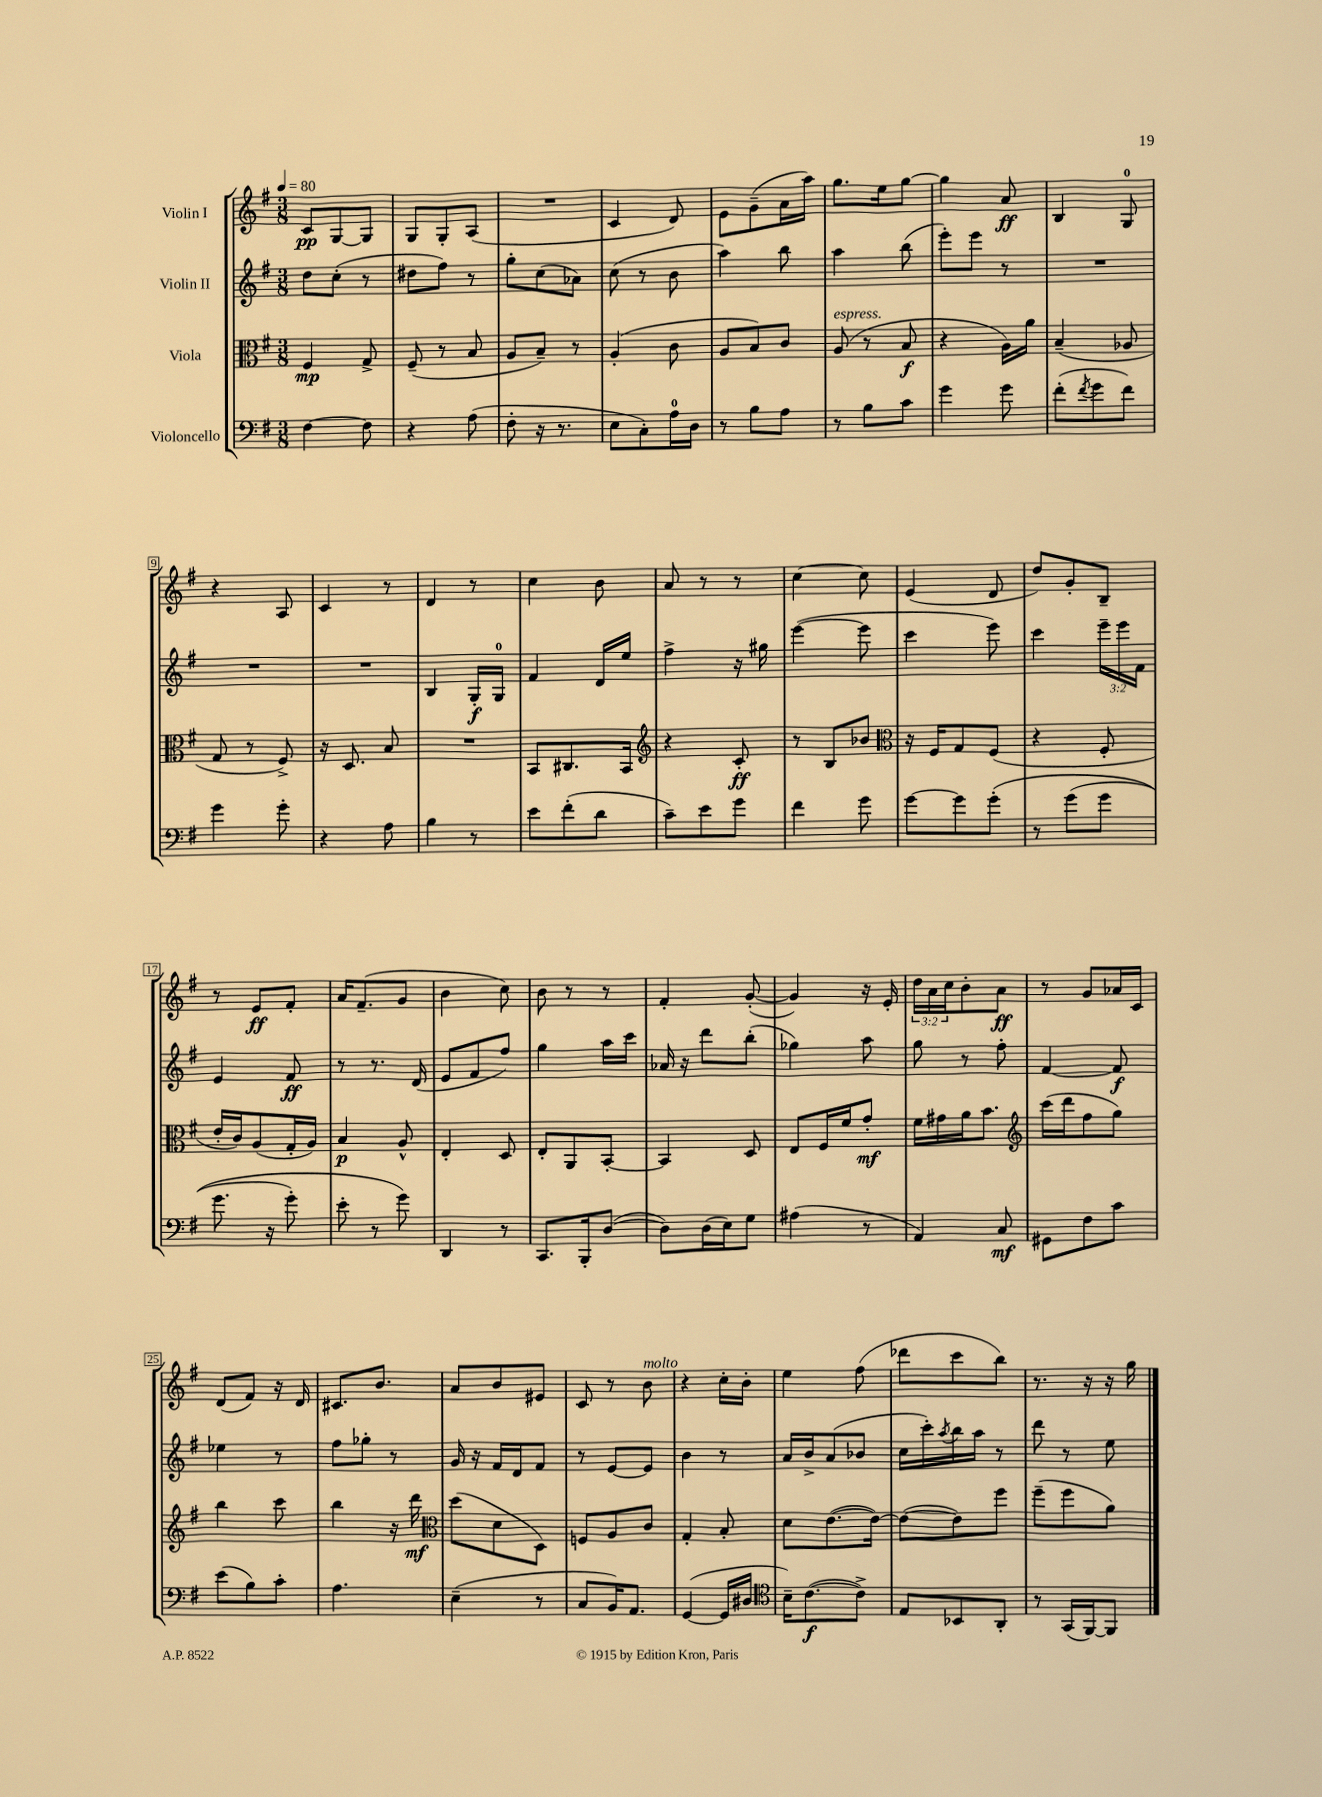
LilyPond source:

<<
\new StaffGroup <<
\new Staff = "s0" \with { instrumentName = "Violin I" } {
    \clef treble \key g \major \numericTimeSignature \time 3/8 \override Staff.TupletNumber.text = #tuplet-number::calc-fraction-text \tempo 4 = 80
    c'8\pp g8~ g8 |
    g8 g8-. a8( |
    R4. |
    c'4 d'8) |
    e'8 g'8--( a'16 a''16) |
    g''8. e''16 g''8~ |
    g''4 a'8\ff |
    b4 g8-0 |
    r4 a8 |
    c'4 r8 |
    d'4 r8 |
    c''4 b'8 |
    a'8 r8 r8 |
    c''4~ c''8 |
    e'4( d'8 |
    d''8) g'8-. b8-- |
    r8 e'8\ff fis'8-. |
    a'16 fis'8.--( g'8 |
    b'4 c''8) |
    b'8 r8 r8 |
    fis'4-. g'8~-.( |
    g'4) r16 e'16-. |
    \tuplet 3/2 { d''16 a'16 c''16 } b'8-. a'8\ff |
    r8 g'8 aes'16 c'16 |
    d'8( fis'8) r16 d'16 |
    cis'8. b'8. |
    a'8 b'8 eis'8 |
    c'8 r8 b'8^\markup { \italic "molto" } |
    r4 c''16-. b'16-. |
    e''4 fis''8( |
    des'''8 c'''8 b''8) |
    r8. r16 r16 g''16 \bar "|." |
}
\new Staff = "s1" \with { instrumentName = "Violin II" } {
    \clef treble \key g \major \numericTimeSignature \time 3/8 \override Staff.TupletNumber.text = #tuplet-number::calc-fraction-text
    d''8 c''8-.( r8 |
    dis''8 fis''8) r8 |
    g''8-. c''8( aes'8) |
    c''8( r8 b'8 |
    a''4) b''8 |
    a''4 b''8( |
    e'''8-.) e'''8 r8 |
    R4. |
    R4. |
    R4. |
    b4 g16-.\f g16-0 |
    fis'4 d'16 e''16 |
    fis''4-> r16 gis''16 |
    e'''4~( e'''8 |
    c'''4 e'''8) |
    c'''4 \tuplet 3/2 { e'''16-- e'''16 fis'16 } |
    e'4 fis'8\ff |
    r8 r8. d'16( |
    e'8 fis'8 fis''8) |
    g''4 a''16 c'''16 |
    aes'16 r16 d'''8 b''8-.( |
    ges''4) a''8 |
    g''8 r8 fis''8-. |
    fis'4~ fis'8\f |
    ees''4 r8 |
    fis''8 ges''8-. r8 |
    g'16 r16 fis'16 d'16 fis'8 |
    r8 e'8~ e'8 |
    b'4 r8 |
    a'16 b'16-> a'8( bes'8 |
    c''16 c'''16-.) \acciaccatura { a''8 } b''16 a''16 r8 |
    d'''8 r8 e''8 \bar "|." |
}
\new Staff = "s2" \with { instrumentName = "Viola" } {
    \clef alto \key g \major \numericTimeSignature \time 3/8
    fis4\mp g8-> |
    fis8--( r8 b8 |
    a8 b8--) r8 |
    a4-.( c'8 |
    a8 b8) c'8 |
    a8^\markup { \italic "espress." }( r8 b8\f |
    r4 a16) a'16 |
    b4--( aes8 |
    g8 r8 fis8->) |
    r16 d8. b8 |
    R4. |
    b,8 cis8. b,16 |
    \clef treble r4 c'8-.\ff |
    r8 b8 bes'8 |
    \clef alto r16 fis16 g8 fis8( |
    r4 fis8-. |
    e'16-. c'16) a8( g16-. a16) |
    b4\p a8-^ |
    e4-. d8 |
    e8-. a,8 b,8~-. |
    b,4 d8 |
    e8 fis16 fis'16 g'8-.\mf |
    fis'16 gis'16 a'16 b'8. |
    \clef treble c'''16( d'''16 fis''8 g''8) |
    b''4 c'''8 |
    b''4 r16 d'''16\mf |
    \clef alto d''8( d'8 d8) |
    f8 a8 c'8 |
    g4-. b8-. |
    d'8 e'8.~( e'16~) |
    e'8~( e'8) fis''8 |
    fis''8--( fis''8 a'8) \bar "|." |
}
\new Staff = "s3" \with { instrumentName = "Violoncello" } {
    \clef bass \key g \major \numericTimeSignature \time 3/8
    fis4~ fis8 |
    r4 a8( |
    fis8-. r16 r8. |
    e8 c8-.) a16-0 d16 |
    r8 b8 a8 |
    r8 b8 c'8 |
    g'4 g'8 |
    fis'8-.( \acciaccatura { fis'8 } g'8 fis'8) |
    g'4 g'8-. |
    r4 a8 |
    b4 r8 |
    e'8 fis'8-.( d'8 |
    c'8--) e'8 g'8 |
    fis'4 g'8 |
    g'8~ g'8 g'8-.\( |
    r8 g'8( g'8 |
    g'8. r16 g'8-.) |
    e'8-. r8 g'8\) |
    d,4 r8 |
    c,8. b,,16-. d8~( |
    d8) d16( e16) g8 |
    ais4( r8 |
    a,4) c8\mf |
    gis,8 fis8 c'8 |
    e'8( b8) c'8-. |
    a4. |
    e4--( r8 |
    c8 b,16) a,8. |
    g,4~( g,16 dis16 |
    \clef tenor b16--) c'8.~\f( c'8->) |
    e8 bes,8 a,8-. |
    r8 g,16( fis,16~) fis,8 \bar "|." |
}
>>
>>
\layout { \context { \Score \override BarNumber.stencil = #(make-stencil-boxer 0.1 0.3 ly:text-interface::print) } }
